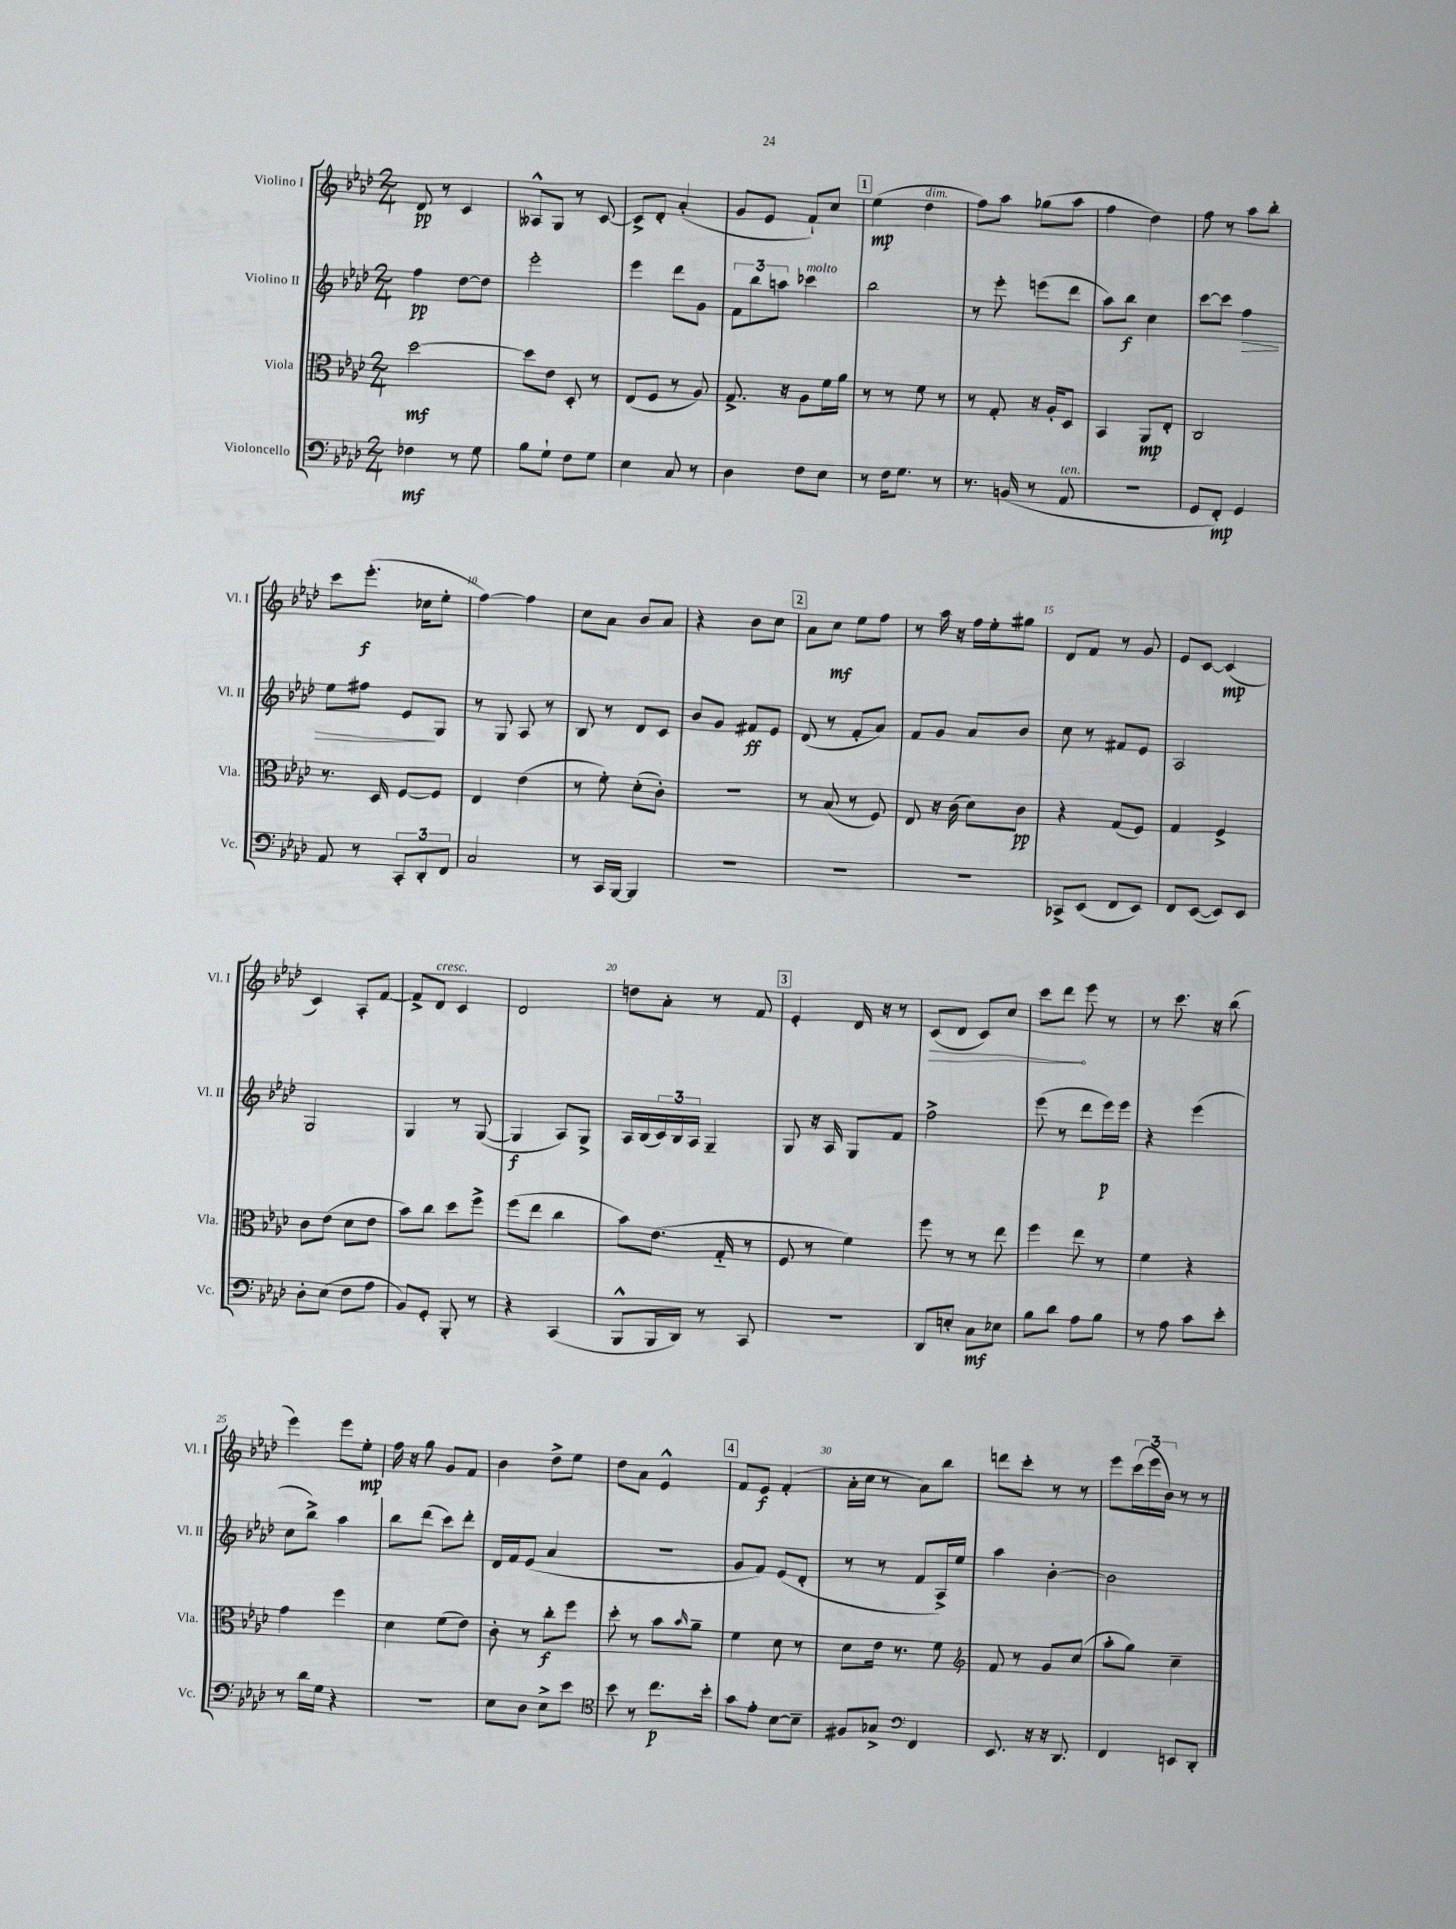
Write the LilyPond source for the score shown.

<<
\new StaffGroup <<
\new Staff = "s0" \with { instrumentName = "Violino I" shortInstrumentName = "Vl. I" } {
    \clef treble \key aes \major \numericTimeSignature \time 2/4
    des'8\pp r8 c'4 |
    aeses8-^ g8 r8 c'8~ |
    c'8-> des'8-. aes'4-.( |
    g'8 ees'8 f'8-!) c''8 |
    \mark \markup { \box "1" } ees''4\mp( des''4^\markup { \italic "dim." } |
    f''8) aes''8 ges''8( aes''8 |
    f''4 des''4) |
    f''8 r8 aes''8 bes''8-. |
    c'''8 ees'''8.-.\f( ces''16 ees''8-. |
    f''4~) f''4 |
    c''8 aes'8 bes'8 aes'8 |
    r4 bes'8 c''8 |
    \mark \markup { \box "2" } aes'8 c''8\mf ees''8 f''8 |
    r8 aes''16 r16 f''16 ees''16-. gis''8 |
    des'8 f'8 r8 g'8 |
    ees'8 c'8~ c'4\mp( |
    c'4) aes8-. f'8~ |
    f'8-> des'8^\markup { \italic "cresc." } c'4 |
    des'2 |
    d''8 aes'8-. r8 f'8 |
    \mark \markup { \box "3" } ees'4-. des'16 r16 r8 |
    \once \override Hairpin.circled-tip = ##t c'8\>( des'8 c'8) c''8 |
    c'''8 des'''8\! ees'''8 r8 |
    r8 c'''8. r16 bes''8( |
    ees'''4) ees'''8 ees''8-.\mp |
    f''16 r16 g''8 g'8 f'8 |
    bes'4 des''8-> ees''8 |
    des''8 aes'8 ees'4-^ |
    \mark \markup { \box "4" } f'8 ees'8\f f'4-.( |
    aes'16-. c''16 r8 aes'8) bes''8 |
    d'''8 c'''8-. r8 r8 |
    ees'''8 \tuplet 3/2 { c'''16( ees'''16 bes'16) } r8 r8 \bar "|." |
}
\new Staff = "s1" \with { instrumentName = "Violino II" shortInstrumentName = "Vl. II" } {
    \clef treble \key aes \major \numericTimeSignature \time 2/4
    f''4\pp des''8~ des''8 |
    ees'''2-. |
    ees'''4 des'''8 g'8 |
    \tuplet 3/2 { f'8 bes''8 a''8 } ces'''4^\markup { \italic "molto" } |
    \mark \markup { \box "1" } bes''2 |
    r8 ees'''8-. e'''8( des'''8 |
    aes''8) bes''8\f c''4 |
    c'''8~ c'''8 f''4\> |
    ees''8 fis''8 ees'8\! g8 |
    r8 g8 aes8 r8 |
    bes8 r8 des'8 c'8 |
    bes'8 g'8 fis'8\ff ees'8 |
    \mark \markup { \box "2" } des'8( r8 f'8-. aes'8) |
    f'8 g'8 aes'8 bes'8 |
    c''8 r8 fis'8 ees'8 |
    aes2 |
    g2 |
    g4 r8 g8~( |
    g4\f aes8) g8-> |
    aes16 bes16( \tuplet 3/2 { c'16) bes16 aes16 } g4-- |
    \mark \markup { \box "3" } g8 r16 aes16 g8 f'8 |
    f''2-> |
    ees'''8( r8 des'''8 ees'''16\p) ees'''16 |
    r4 ees'''4( |
    c''8 bes''8->) aes''4 |
    bes''8 des'''8( c'''8) des'''8-. |
    des'16 f'16 ees'8( aes'4 |
    R2 |
    \mark \markup { \box "4" } g'8 f'8) ees'8( des'8-. |
    r8 r8 f'8 aes16->) ees''16 |
    aes''4 bes'4~-. |
    bes'2 \bar "|." |
}
\new Staff = "s2" \with { instrumentName = "Viola" shortInstrumentName = "Vla." } {
    \clef alto \key aes \major \numericTimeSignature \time 2/4
    des''2~\mf |
    des''8 ees'8 des8-. r8 |
    ees8( f8 r8 aes8) |
    g8.-> r16 aes8 f'16 aes'16 |
    \mark \markup { \box "1" } r8 r8 f'8 r8 |
    r8 g8-. r16 aes16-. des8 |
    bes,4 aes,8\mp ees8-. |
    c2 |
    r8. des16 f8~ f8 |
    ees4 ees'4( |
    r8 f'8-.) des'8-.( c'8-.) |
    R2 |
    \mark \markup { \box "2" } r8 bes8( r8 f8) |
    ees8 r16 c'16( des'8) c'8\pp |
    r4 g8( f8) |
    g4 f4-> |
    c'8 ees'8( des'8 ees'8 |
    bes'8) c''8 des''8 f''8-> |
    f''8( ees''8 c''4 |
    bes'8) ees'8.( g16-_ r8 |
    \mark \markup { \box "3" } f8 r8 f'4) |
    f''8 r8 r8 ees''8 |
    f''4 ees''8 r8 |
    f'4 r4 |
    g'4 f''4 |
    des'4 f'8( ees'8) |
    c'8-. r8 c''8-.\f f''8 |
    des''8-. r8 bes'8 \grace { bes'16 } aes'8-- |
    \mark \markup { \box "4" } f'4 des'8 r8 |
    des'8 ees'16 r8. f'8 |
    \clef treble f'8 r8 g'8 c''8( |
    aes''8-. g''8) c''4-- \bar "|." |
}
\new Staff = "s3" \with { instrumentName = "Violoncello" shortInstrumentName = "Vc." } {
    \clef bass \key aes \major \numericTimeSignature \time 2/4
    fes4\mf r8 g8 |
    bes8 g8-! f8 g8 |
    ees4 c8 r8 |
    des4 f8 ees8 |
    \mark \markup { \box "1" } r8 f16 g8. r8 |
    r8. b,16( r8 aes,8^\markup { \italic "ten." } |
    R2 |
    g,8 f,8-.\mp) g,4 |
    aes,8 r8 \tuplet 3/2 { c,8-. des,8-. f,8 } |
    c2 |
    r8 c,16 bes,,16~ bes,,4 |
    R2 |
    \mark \markup { \box "2" } R2 |
    R2 |
    ces,8-> ees,8( f,8 ees,8) |
    f,8 ees,8~( ees,8) ees,8 |
    des8-. ees8( f8 aes8 |
    bes,8) g,8-. bes,,8-. r8 |
    r4 c,4( |
    bes,,8-^ bes,,16 des,16) r8 c,8 |
    \mark \markup { \box "3" } R2 |
    des,8 e8-. c8\mf ees8 |
    bes8 des'8 aes8 bes8 |
    r8 aes8 c'8 ees'8-. |
    r8 des'16 g16 r4 |
    R2 |
    ees8 des8 ees8-> ees'8 |
    \clef tenor bes'8 r8 c''8.\p bes'16-. |
    \mark \markup { \box "4" } g'8 ees'8-. bes8~ bes8-- |
    fis8 ges8-> \clef bass f,4 |
    ees,8. r16 r16 des,8. |
    f,4 e,8 des,8-. \bar "|." |
}
>>
>>
\layout { \context { \Score \override BarNumber.break-visibility = ##(#f #t #t) barNumberVisibility = #(every-nth-bar-number-visible 5) } }
